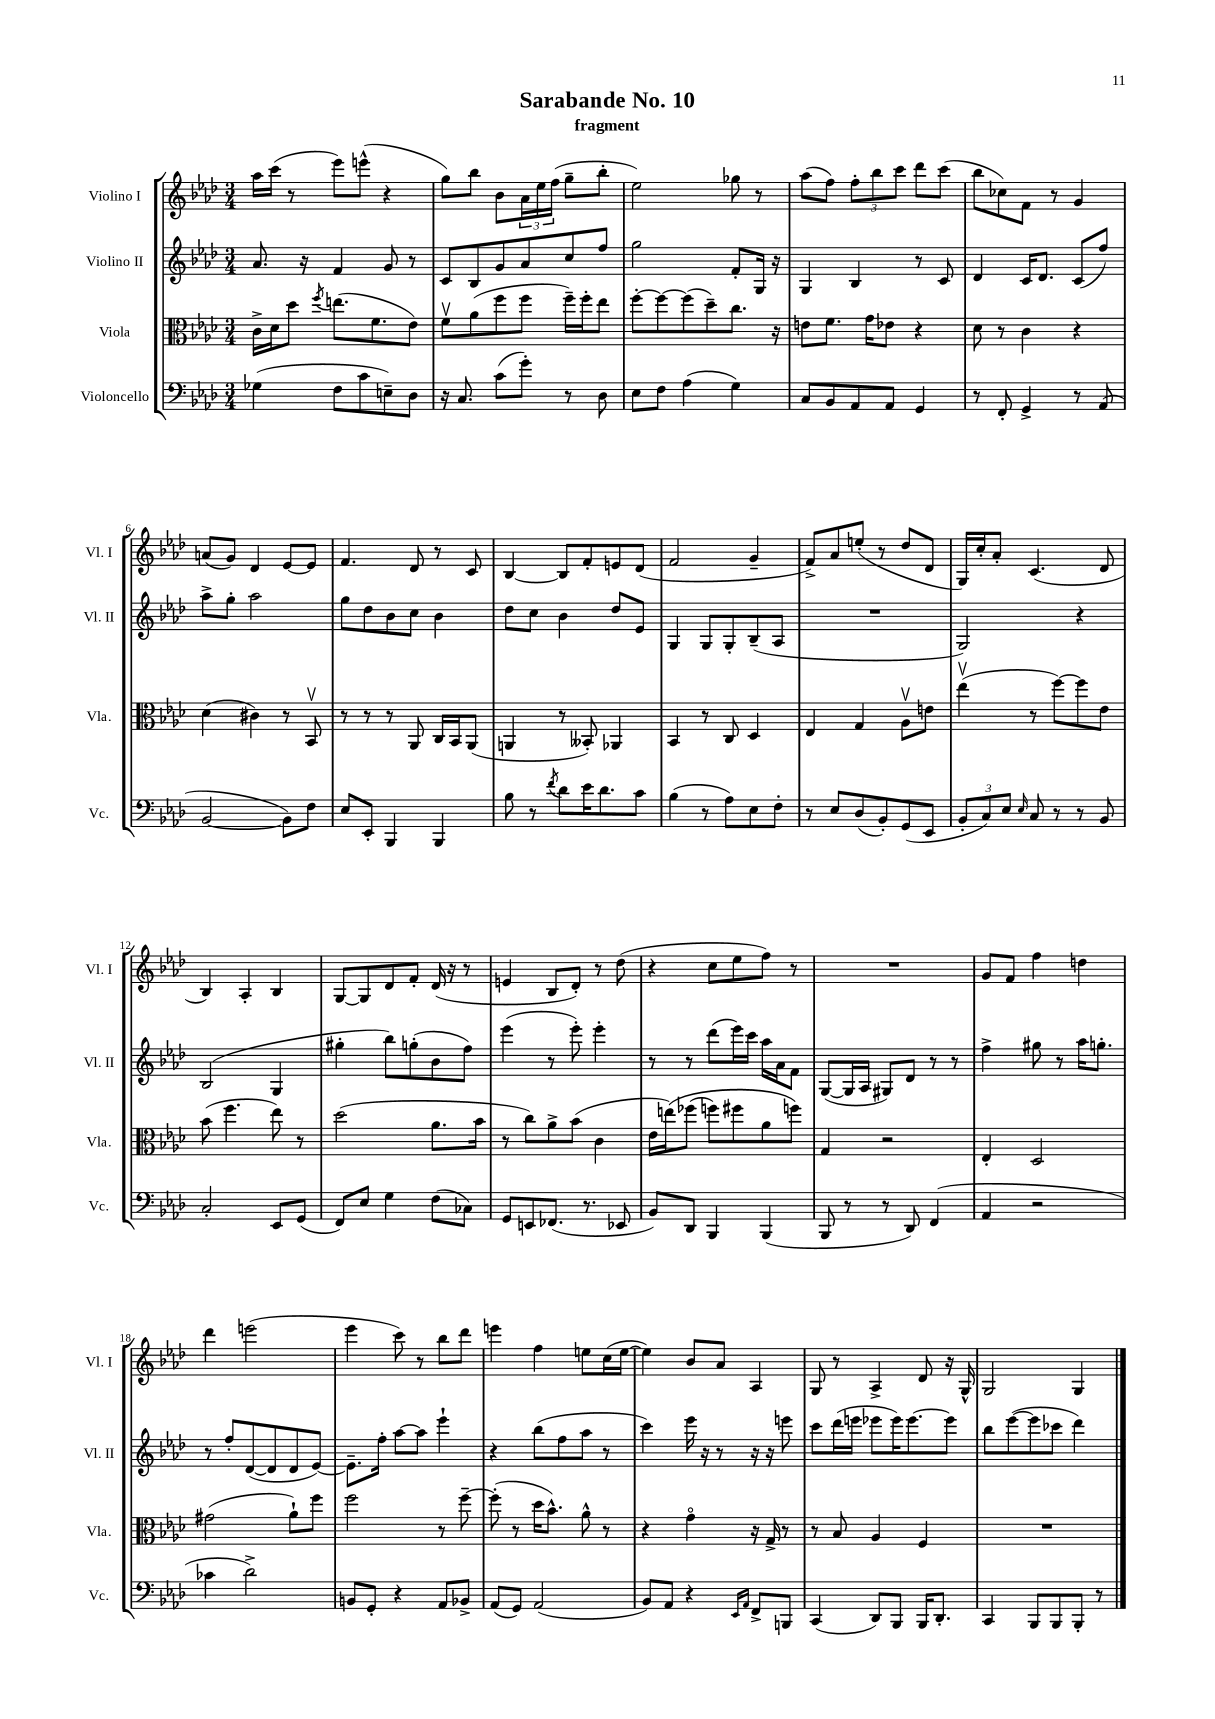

**kern	**kern	**kern	**kern
*part4	*part3	*part2	*part1
*staff4	*staff3	*staff2	*staff1
*I"Violoncello	*I"Viola	*I"Violino II	*I"Violino I
*I'Vc.	*I'Vla.	*I'Vl. II	*I'Vl. I
*clefF4	*clefC3	*clefG2	*clefG2
*k[b-e-a-d-]	*k[b-e-a-d-]	*k[b-e-a-d-]	*k[b-e-a-d-]
*M3/4	*M3/4	*M3/4	*M3/4
=1	=1	=1	=1
(4G-X\	16c^\LL	8.a-/	16aa-\LL
.	16d-\J	.	(16ccc\JJ
.	8dd-\J	.	8r
.	.	16r	.
.	8qff/	.	.
8F\L	(8.een\L	4f/	8eee-\L)
8c\	.	.	(8eeen^^\J
.	8.f\	.	.
8En~\)	.	8g/	4r
8D-\J	8e-\J)	8r	.
=2	=2	=2	=2
16r	8fv\L	8c/L	8gg\L)
8.C/	.	.	.
.	(8a-\	8B-/	8bb-\J
(8c\L	8ff\	8g/	8b-\L
8g'\J)	8ff\J	8a-/	24a-\L
.	.	.	24ee-\
.	.	.	(24ff\JJ
8r	16ff~\LL)	8cc/	8gg~\L
.	16ff'\J	.	.
8D-\	8ee-\J	8ff/J	8bb-'\J
=3	=3	=3	=3
8E-\L	[8ff'\L	2gg\	2ee-\)
8F\J	8ff\_	.	.
(4A-\	(8ff\]	.	.
.	8dd-~\)	.	.
4G\)	8.cc\J	8f'/L	8gg-X\
.	.	16G/Jk	8r
.	16r	16r	.
=4	=4	=4	=4
8C/L	8en\L	4G/	(8aa-\L
8BB-/	8.f\J	.	8ff\J)
8AA-/	.	4B-/	12ff'\L
.	16g\KL	.	.
.	.	.	12bb-\
8AA-/J	8e-X\J	.	.
.	.	.	12ccc\J
4GG/	4r	8r	8ddd-\L
.	.	8c/	(8ccc\J
=5	=5	=5	=5
8r	8d-\	4d-/	8bb-\L
8FF'/	8r	.	8cc-X\)
4GG^/	4c\	16c/KL	8f\J
.	.	8.d-/J	.
.	.	.	8r
8r	4r	(8c/L	4g/
(8AA-/	.	8ff/J)	.
!!LO:LB:g=z
=6	=6	=6	=6
[2BB-/	(4d-\	8aa-^\L	(8an/L
.	.	8gg'\J	8g/J)
.	4c#X\)	2aa-\	4d-/
8BB-\L])	8r	.	[8e-/L
8F\J	8BB-v/	.	8e-/J]
=7	=7	=7	=7
8E-/L	8r	8gg\L	4.f/
8EE-'/J	8r	8dd-\	.
4BBB-/	8r	8b-\	.
.	8AA-/	8cc\J	8d-/
4BBB-/	16C/LL	4b-\	8r
.	16BB-/J	.	.
.	(8AA-/J	.	8c/
=8	=8	=8	=8
8B-\	4AAn/	8dd-\L	[4B-/
8r	.	8cc\J	.
8qf/	.	.	.
8d-\L	8r	4b-\	8B-/L]
16e-\K	8BB--X'/)	.	8f'/
8.d-\	.	.	.
.	4AA-X/	8dd-/L	8en/
8c\J	.	8e-/J	(8d-/J
=9	=9	=9	=9
(4B-\	4BB-/	4G/	2f/
8r	8r	8G/L	.
8A-\L)	8C/	8G'/	.
8E-\	4D-/	(8B-~/	4g~/
8F'\J	.	8A-/J	.
=10	=10	=10	=10
8r	4E-/	2.r	8f^/L)
8E-/L	.	.	8a-/
(8D-/	4G/	.	(8een'/J
8BB-'/)	.	.	8r
(8GG/	8A-v\L	.	8dd-/L
8EE-/J	8en\J	.	8d-/J
=11	=11	=11	=11
12BB-'/L	(4ee-v\	2G/)	16G/LL)
.	.	.	16cc'/J
12C/)	.	.	.
.	.	.	8a-'/J
12E-/J	.	.	.
16qqE-/	.	.	.
8C/	8r	.	(4.c/
8r	[8ff\L)	.	.
8r	8ff\]	4r	.
8BB-/	8e-\J	.	8d-/
!!LO:LB:g=z
=12	=12	=12	=12
2C'/	(8b-\	(2B-/	4B-/)
.	4.ff\	.	.
.	.	.	4A-'/
8EE-/L	8ee-\)	4G/	4B-/
(8GG/J	8r	.	.
=13	=13	=13	=13
8FF/L)	(2dd-\	4gg#X'\	[8G/L
8E-/J	.	.	8G/]
4G\	.	8bb-\L)	8d-/
.	.	(8ggn'\	8f'/J
(8F\L	8.a-\L	8b-\	(16d-/
.	.	.	16r
8C-X\J)	.	8ff\J)	8r
.	16b-\Jk	.	.
=14	=14	=14	=14
8GG/L	8r	(4eee-\	4en/
8EEn/	8cc\L)	.	.
(8.FF-X/J	8a-^\	8r	8B-/L
.	(8b-\J	8eee-'\)	8d-'/J)
8.r	.	.	.
.	4c\	4eee-'\	8r
8EE-X/	.	.	(8dd-\
=15	=15	=15	=15
8BB-/L)	16e-\LL	8r	4r
.	(16een\J)	.	.
8DD-/J	(8ff-X\J	8r	.
4BBB-/	8ffn\L)	(8ddd-\L	8cc\L
.	8ff#X\	16eee-\L)	8ee-\
.	.	16ccc\JJ	.
(4BBB-/	8a-\	16aa-\LL	8ff\J)
.	.	16a-\J	.
.	8ffn\J)	8f\J	8r
=16	=16	=16	=16
8BBB-/	4G/	([8G/L	2.r
8r	.	16G/L]	.
.	.	16A-/JJ	.
8r	2r	8G#X/L)	.
8DD-/)	.	8d-/J	.
(4FF/	.	8r	.
.	.	8r	.
=17	=17	=17	=17
4AA-/	4E-'/	4ff^\	8g/L
.	.	.	8f/J
2r	2D-/	8gg#X\	4ff\
.	.	8r	.
.	.	16aa-\KL	4ddn\
.	.	8.ggn'\J	.
!!LO:LB:g=z
=18	=18	=18	=18
4c-X\	(2g#X\	8r	4ddd-\
.	.	8ff'/L	.
2d-^\)	.	([8d-/	(2eeen\
.	.	8d-/]	.
.	8a-`\L)	8d-/	.
.	8ff\J	[8e-/J)	.
=19	=19	=19	=19
8BBn/L	2ff\	8.e-~\L]	4eee-\
8GG'/J	.	.	.
.	.	16ff'\Jk	.
4r	.	[8aa-\L	8ccc\)
.	.	8aa-\J]	8r
8AA-/L	8r	4eee-`\	8bb-\L
8BB-X^/J	[8ff~\	.	8ddd-\J
=20	=20	=20	=20
(8AA-/L	(8ff'\]	4r	4eeen\
8GG/J)	8r	.	.
(2AA-/	16dd-\KL	(8bb-\L	4ff\
.	8.b-^^\J)	.	.
.	.	8ff\	.
.	8a-^^\	8aa-\J	8een\L
.	8r	8r	(16cc\L
.	.	.	[16ee\JJ
=21	=21	=21	=21
8BB-/L)	4r	4ccc\)	4ee\])
8AA-/J	.	.	.
4r	4g\	16eee-\	8b-/L
.	.	16r	.
.	.	8r	8a-/J
16qqEE-/LL	.	.	.
16qqAA-/JJ	.	.	.
8FF^/L	16r	16r	4A-/
.	16G^/	16r	.
8BBBn/J	8r	8eeen\	.
=22	=22	=22	=22
(4CC/	8r	8ccc\L	8G/
.	8B-/	(16ddd-\L	8r
.	.	16eeen\JJ	.
8DD-/L)	4A-/	8eee-X\L	4A-^/
8BBB-/J	.	16eee-\K)	.
.	.	[8.eee-\	.
16BBB-/KL	4F/	.	8d-/
8.DD-'/J	.	.	.
.	.	8eee-\J]	16r
.	.	.	16G^^/
=23	=23	=23	=23
4CC/	2.r	8bb-\L	2G/
.	.	([8eee-\	.
8BBB-/L	.	8eee-\]	.
8BBB-/	.	8ccc-X\J	.
8BBB-'/J	.	4ddd-\)	4G/
8r	.	.	.
==	==	==	==
*-	*-	*-	*-
